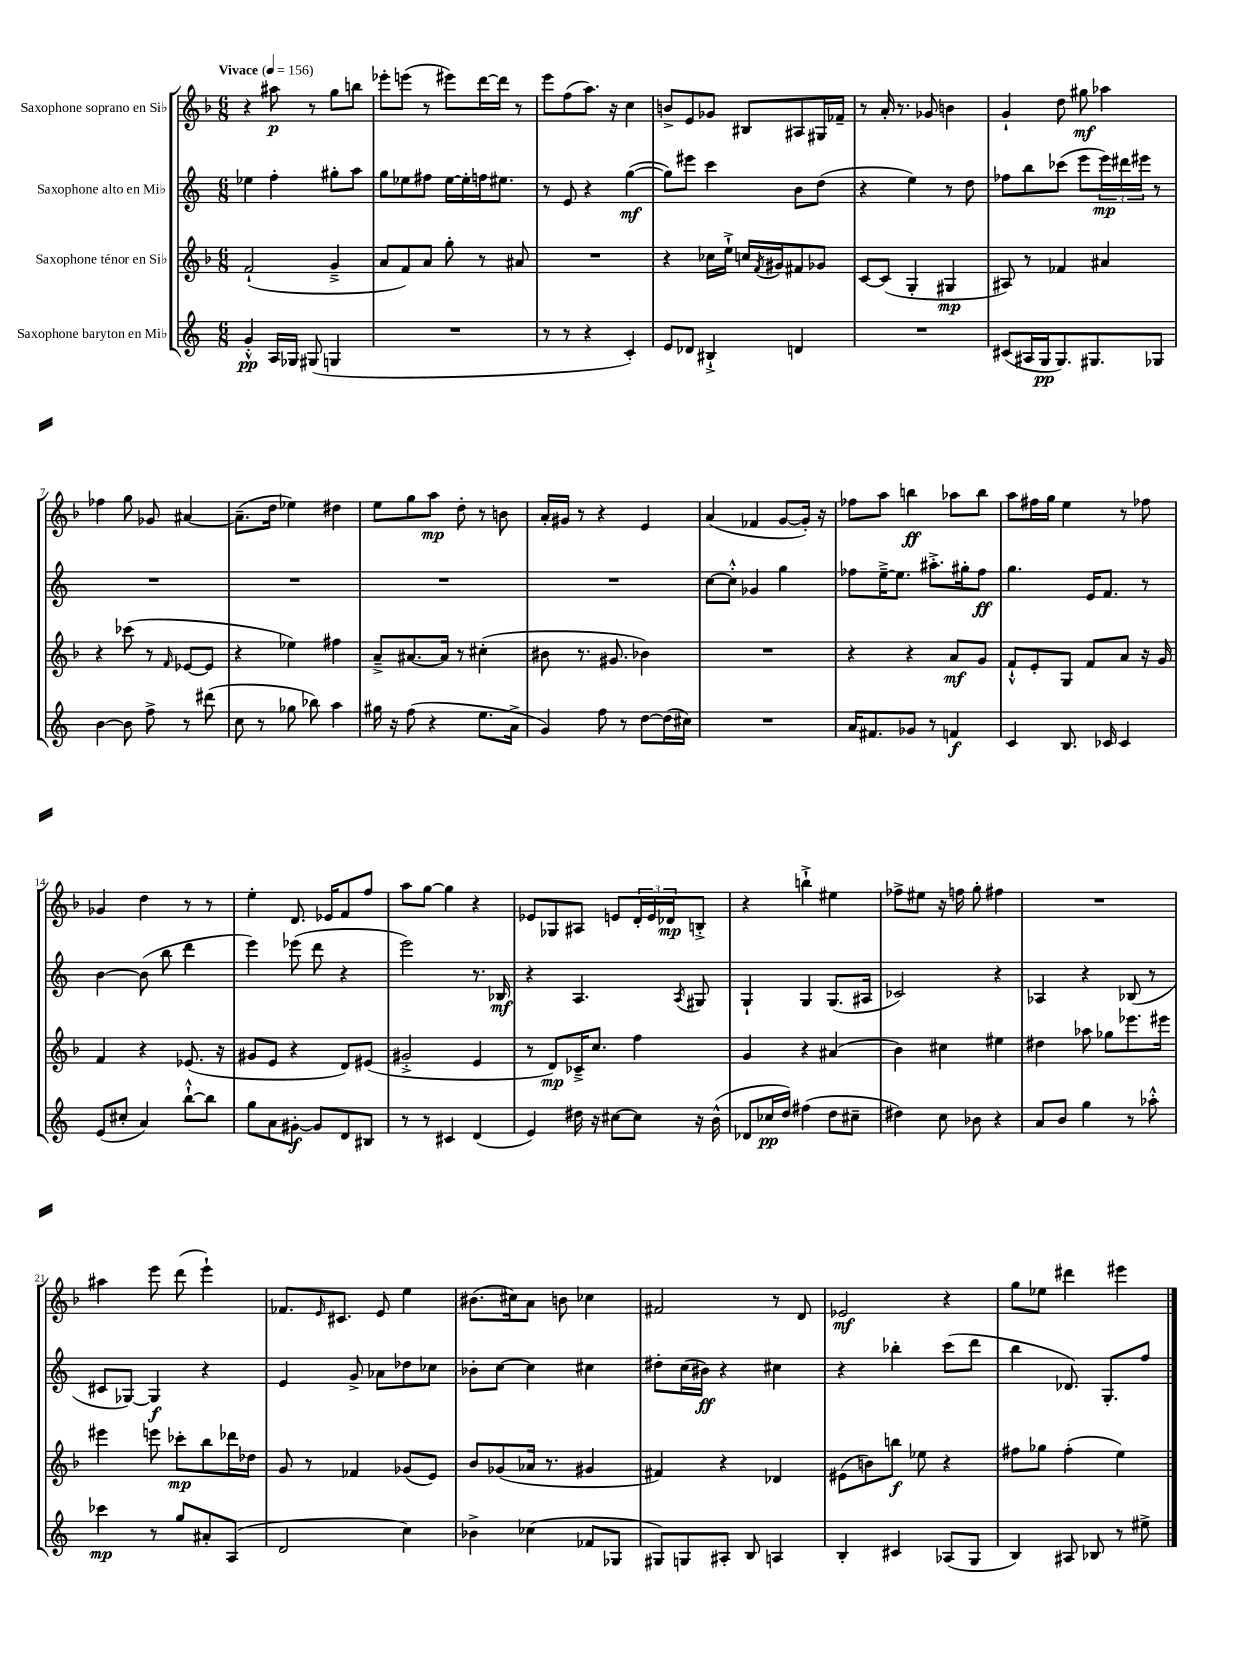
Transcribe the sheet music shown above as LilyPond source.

<<
\new StaffGroup <<
\new Staff = "s0" \with { instrumentName = "Saxophone soprano en Sib" } {
    \clef treble \key f \major \numericTimeSignature \time 6/8 \tempo "Vivace" 4 = 156
    r4 ais''8\p r8 g''8 b''8 |
    ees'''8-. e'''8( r8 eis'''8) d'''16~ d'''16 r8 |
    e'''8 f''8( a''8.) r16 c''4 |
    b'8-> e'8 ges'8 bis8 ais8 gis16 fes'16-- |
    r8 a'16-. r8. ges'8 b'4 |
    g'4-! d''8 gis''8\mf aes''4 |
    fes''4 g''8 ges'8 ais'4~ |
    ais'8.--( d''16 ees''4) dis''4 |
    e''8 g''8 a''8\mp d''8-. r8 b'8 |
    a'16-. gis'16 r8 r4 e'4 |
    a'4( fes'4 g'8~ g'16-.) r16 |
    fes''8 a''8 b''4\ff aes''8 b''8 |
    a''8 fis''16 g''16 e''4 r8 fes''8 |
    ges'4 d''4 r8 r8 |
    e''4-. d'8. ees'16 f'8 f''8 |
    a''8 g''8~ g''4 r4 |
    ees'8 ges8 ais8 e'8 \tuplet 3/2 { d'16-. e'16 des'16\mp } b8-.-> |
    r4 b''4-!-> eis''4 |
    fes''8-> eis''8 r16 f''16 g''8-. fis''4 |
    R2. |
    ais''4 e'''8 d'''8( e'''4-!) |
    fes'8. \grace { e'16 } cis'8. e'8 e''4 |
    bis'8.( cis''16) a'8 b'8 ces''4 |
    fis'2 r8 d'8 |
    ees'2\mf r4 |
    g''8 ees''8 dis'''4 eis'''4 \bar "|." |
}
\new Staff = "s1" \with { instrumentName = "Saxophone alto en Mib" } {
    \clef treble \key c \major \numericTimeSignature \time 6/8
    ees''4 f''4-. gis''8-. a''8 |
    g''8 ees''8 fis''8 ees''16~ ees''16-. f''16 eis''8. |
    r8 e'8 r4 g''4~\mf( |
    g''8) eis'''8 c'''4 b'8 d''8( |
    r4 e''4) r8 d''8 |
    fes''8 b''8 ces'''8( e'''8 \tuplet 3/2 { e'''16\mp) dis'''16 eis'''16 } r8 |
    R2. |
    R2. |
    R2. |
    R2. |
    c''8~ c''8-.-^ ges'4 g''4 |
    fes''8 e''16~---> e''8. ais''8.-.-> gis''16-. fes''8\ff |
    g''4. e'16 f'8. r8 |
    b'4~ b'8( b''8 d'''4 |
    e'''4) ees'''8( d'''8 r4 |
    e'''2) r8. bes16\mf |
    r4 a4. \acciaccatura { a8 } gis8 |
    g4-! g4 g8.( ais16 |
    ces'2) r4 |
    aes4 r4 bes8( r8 |
    cis'8 ges8~) ges4\f r4 |
    e'4 g'8-> aes'8 des''8 ces''8 |
    bes'8-. c''8~ c''4 cis''4 |
    dis''8-. c''16( bis'16\ff) r4 cis''4 |
    r4 bes''4-. c'''8( d'''8 |
    b''4 des'8.) g8.-. f''8 \bar "|." |
}
\new Staff = "s2" \with { instrumentName = "Saxophone ténor en Sib" } {
    \clef treble \key f \major \numericTimeSignature \time 6/8
    f'2-!( g'4---> |
    a'8 f'8) a'8 g''8-. r8 ais'8 |
    R2. |
    r4 ces''16 e''16-!-> c''16 \acciaccatura { f'8 } gis'16 fis'8 ges'8 |
    c'8~ c'8( g4-. gis4\mp |
    ais8) r8 fes'4 ais'4 |
    r4 ces'''8( r8 \grace { f'16 } ees'8~ ees'8 |
    r4 ees''4) fis''4 |
    a'8---> ais'8.~ ais'16 r8 cis''4-.( |
    bis'8 r8. gis'8. bes'4) |
    R2. |
    r4 r4 a'8\mf g'8 |
    f'8-!-^ e'8-. g8 f'8 a'8 r16 g'16 |
    f'4 r4 ees'8.( r16 |
    gis'8 e'8 r4 d'8) eis'8( |
    gis'2-.-> e'4 |
    r8 d'8\mp) ces'16---> c''8. f''4 |
    g'4 r4 ais'4( |
    bes'4) cis''4 eis''4 |
    dis''4 aes''8 ges''8 ees'''8. eis'''16 |
    eis'''4 e'''8 ces'''8-.\mp bes''8 des'''16 des''16 |
    g'8 r8 fes'4 ges'8( e'8) |
    bes'8 ges'8( aes'16 r8. gis'4 |
    fis'4) r4 des'4 |
    eis'8( b'8) b''8\f ees''8 r4 |
    fis''8 ges''8 fis''4-.( e''4) \bar "|." |
}
\new Staff = "s3" \with { instrumentName = "Saxophone baryton en Mib" } {
    \clef treble \key c \major \numericTimeSignature \time 6/8
    g'4-.-^\pp a16 ges16 gis8( g4 |
    R2. |
    r8 r8 r4 c'4-.) |
    e'8 des'8 bis4-!-> d'4 |
    R2. |
    cis'8( ais16 g16\pp g8.) gis8. ges8 |
    b'4~ b'8 f''8-> r8 dis'''8( |
    c''8 r8 ges''8 bes''8) a''4 |
    gis''16 r16 f''8( r4 e''8. a'16-> |
    g'4) f''8 r8 d''8~ d''16( cis''16) |
    R2. |
    a'16 fis'8. ges'8 r8 f'4\f |
    c'4 b8. ces'16 ces'4 |
    e'8( cis''8-. a'4) b''8~-!-^ b''8 |
    g''8 a'8 gis'8~-.\f gis'8 d'8 bis8 |
    r8 r8 cis'4 d'4( |
    e'4) dis''16 r16 cis''8~ cis''8 r16 b'16-^( |
    des'8 ces''16\pp d''16) fis''4( d''8 cis''8-- |
    dis''4) c''8 bes'8 r4 |
    a'8 b'8 g''4 r8 aes''8-.-^ |
    ces'''4\mp r8 g''8 ais'8-. a8( |
    d'2 c''4) |
    bes'4-> ces''4( fes'8 ges8 |
    gis8) g8 ais8-. b8 a4 |
    b4-. cis'4 aes8( g8 |
    b4) ais8 bes8 r8 eis''8-> \bar "|." |
}
>>
>>
